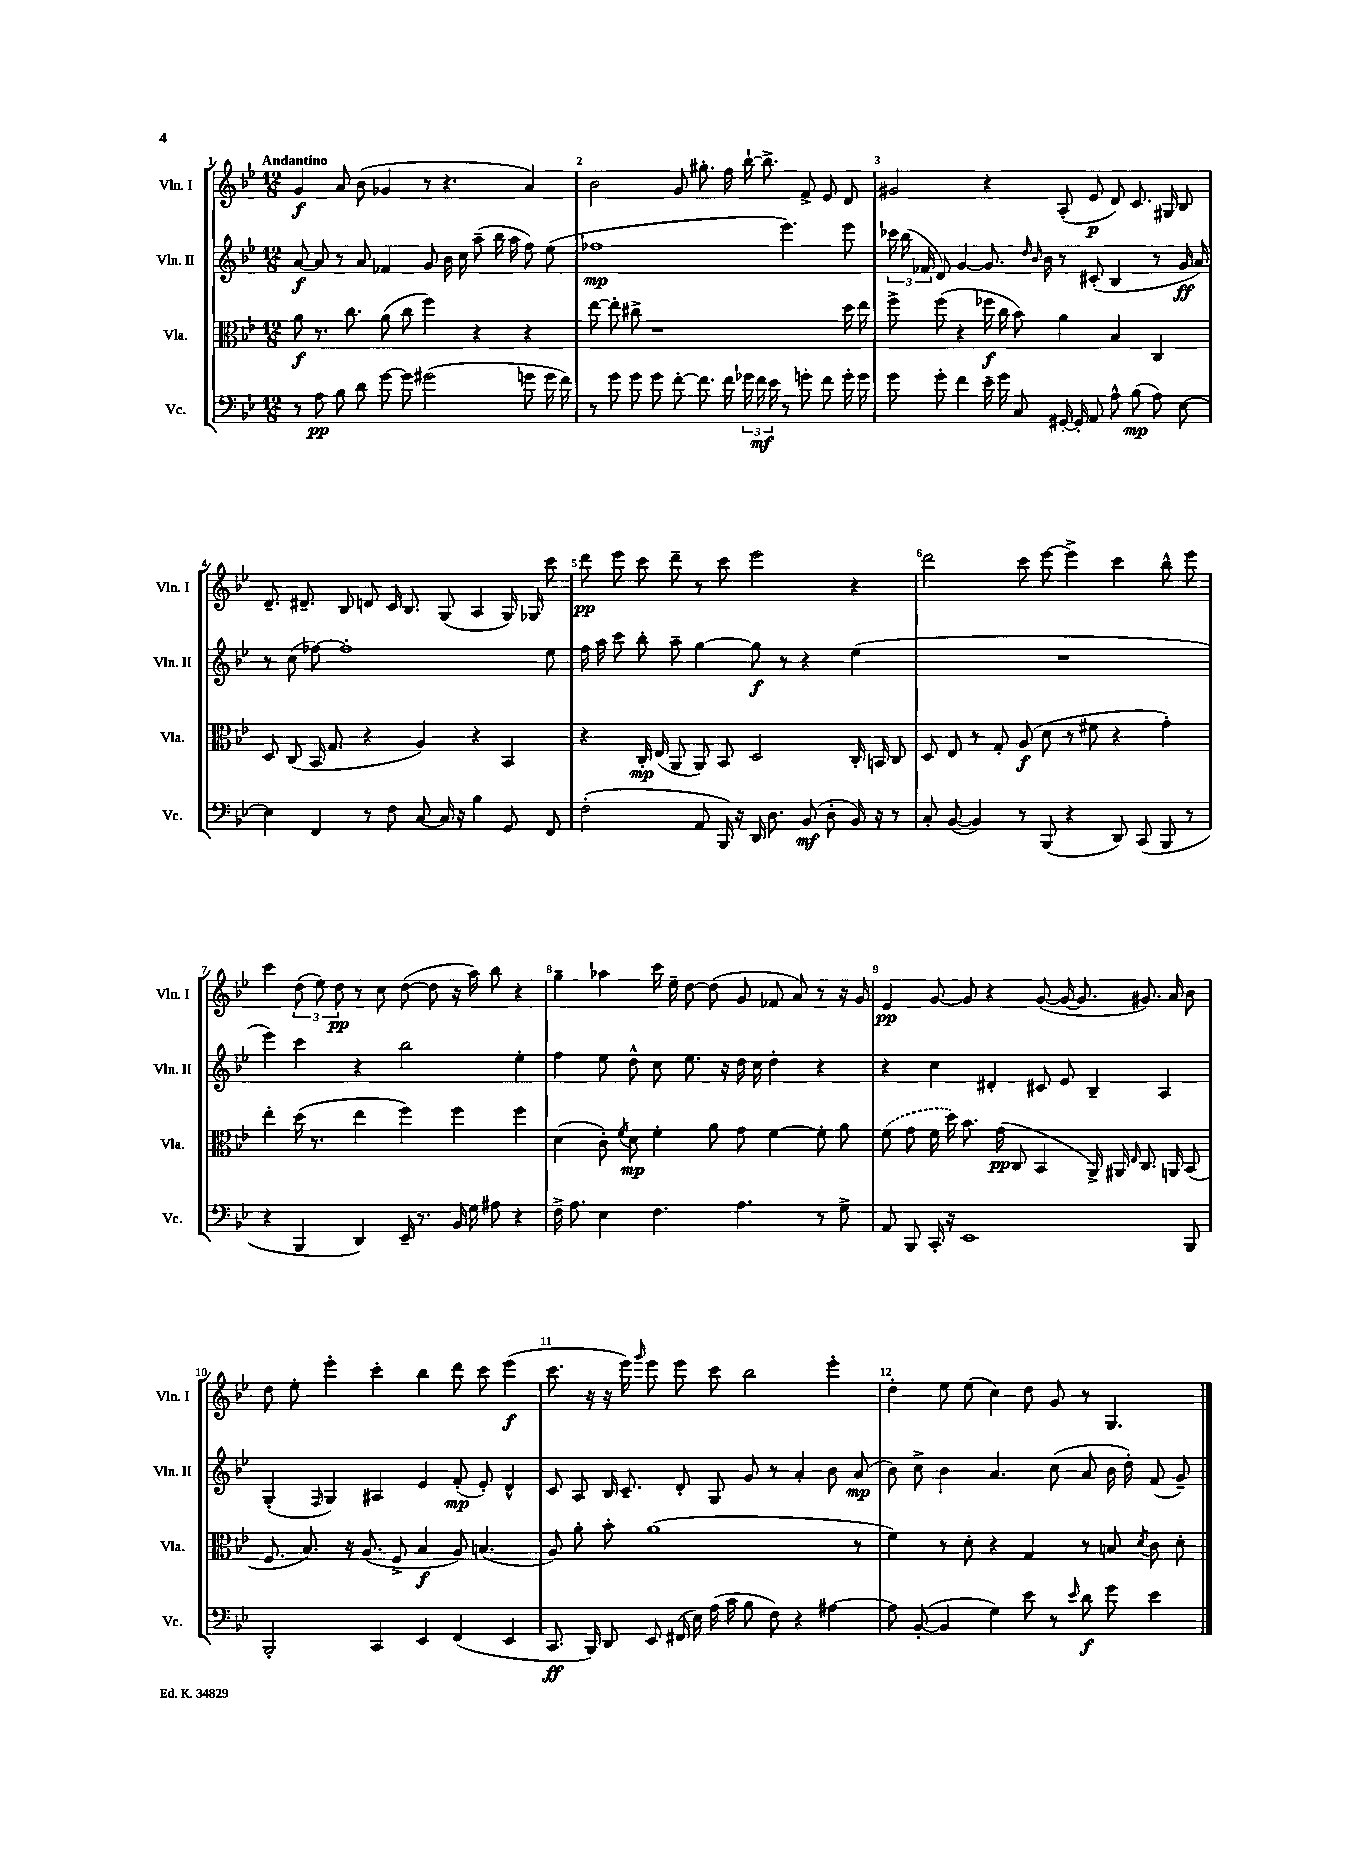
<<
\new StaffGroup <<
\new Staff = "s0" \with { instrumentName = "Vln. I" shortInstrumentName = "Vln. I" } {
    \clef treble \key bes \major \numericTimeSignature \time 12/8 \tempo "Andantino"
    \autoBeamOff g'4\f a'8 bes'8( ges'4 r8 r4. a'4) |
    bes'2 g'8 gis''8.-. f''16 bes''16~-! bes''8.-> f'8-> ees'8 d'8 |
    gis'2 r4 a8-.( ees'8\p d'8) c'8. gis16 bes8 |
    d'8.-- dis'8.-- bes8 d'8 c'16 bes8. g8( a4 g16) ges16 c'''8 |
    d'''8\pp ees'''8 c'''8 d'''8-- r8 c'''8 ees'''2 r4 |
    d'''2 c'''8 ees'''8~ ees'''4-> c'''4 bes''8-^ ees'''8 |
    c'''4 \tuplet 3/2 { d''8( ees''8) d''8\pp } r8 c''8 d''8~( d''8 r16 a''16) bes''8 r4 |
    g''4-- aes''4 c'''16 ees''16-- d''8~ d''8( g'8 fes'8 a'8) r8 r16 g'16 |
    ees'4\pp g'8~ g'8 r4 g'8~( g'16~ g'8. gis'8.) a'16 bes'8 |
    d''8 ees''8-. ees'''4-. c'''4-. bes''4 d'''8 c'''8 ees'''4\f( |
    c'''8. r16 r16 ees'''16) \grace { g'''16 } ees'''8 ees'''8 c'''8 bes''2 ees'''4-. |
    d''4-. ees''8 ees''8( c''4) d''8 g'8 r8 g4. \bar "|." |
}
\new Staff = "s1" \with { instrumentName = "Vln. II" shortInstrumentName = "Vln. II" } {
    \clef treble \key bes \major \numericTimeSignature \time 12/8
    \autoBeamOff a'8~\f a'8 r8 a'8 fes'4 g'8 bes'16 c''16 a''8--( bes''16 a''16 f''8) ees''8( |
    fes''1\mp ees'''4.) ees'''8 |
    \tuplet 3/2 { ces'''16 bes''16( fes'16 } d'8) g'4~ g'8. \grace { d''16 bes'16 } bes'16 r8 cis'8-.( bes4 r8 g'16\ff a'16) |
    r8 c''8( fes''8~) fes''1-. ees''8 |
    f''16 a''16 c'''8 bes''8-. a''8-- g''4~ g''8\f r8 r4 ees''4( |
    R1. |
    ees'''4) c'''4 r4 bes''2 ees''4-. |
    f''4 ees''8 d''8-^ c''8 ees''8. r16 d''16 c''16 d''4-. r4 |
    r4 c''4 dis'4-. cis'8 ees'8 bes4-- a4 |
    g4-.( \grace { f16 } g4) ais4 ees'4 f'8-.\mp( ees'8-.) d'4-^ |
    c'8 a8 bes16 c'8.-- d'8-. g8 g'8 r8 a'4-. bes'8 a'8\mp( |
    bes'8) c''8-> bes'4 a'4. c''8( a'8 bes'16 d''16-.) f'8( g'8--) \bar "|." |
}
\new Staff = "s2" \with { instrumentName = "Vla." shortInstrumentName = "Vla." } {
    \clef alto \key bes \major \numericTimeSignature \time 12/8
    \autoBeamOff a'8\f r8. c''8. a'8( c''8 f''4) r4 r4 |
    ees''8~ ees''8-. cis''8-> r1 d''16 ees''16 |
    f''8-> f''8( r4 fes''16\f c''16 bes'8) a'4 bes4 c4 |
    d8 c8( bes,16 g8. r4 a4) r4 bes,4 |
    r4 c16-.\mp ees16( a,8 a,8) bes,8 d2 c16-. b,16 c8 |
    d8 ees8 r8 g8-. a8\f( d'8 r8 fis'8 r4 g'4-.) |
    ees''4-. d''16( r8. ees''4 f''4) f''4 f''4 |
    d'4( c'8-.) \acciaccatura { f'8 } d'8\mp f'4-. a'8 g'8 f'4~ f'8-. a'8 |
    \once \slurDashed f'8( g'8 f'16 d''16) bes'8. g'16\pp( c8 bes,4 a,16->) ais,16 \grace { ees16 } c8. a,16 bes,8( |
    f8. bes8.) r16 a8.( f8-> bes4\f a8) b4.( |
    a8) a'8-. bes'8-. a'1( r8 |
    f'4) r8 d'8-. r4 g4 r8 b8 \acciaccatura { d'8 } c'8 d'8-. \bar "|." |
}
\new Staff = "s3" \with { instrumentName = "Vc." shortInstrumentName = "Vc." } {
    \clef bass \key bes \major \numericTimeSignature \time 12/8
    \autoBeamOff r8 a8\pp bes8 d'8 g'8~ g'8 gis'2( g'8 g'16 f'16) |
    r8 g'8 g'8 g'8 f'8~-. f'8. f'16 \tuplet 3/2 { ges'16 f'16\mf ees'16 } r8 g'8-. f'8 g'16-. g'16 |
    g'8 g'8-. f'4 ees'16-- g'16 c8 gis,16~-. gis,16-. a,8 a8-^ bes8\mp( a8) ees8~ |
    ees4 f,4 r8 f8 c8~ c16 r16 bes4 g,8 f,8 |
    f2-.( a,8 bes,,16) r16 d,16 d8. bes,8\mf( d8-. bes,16) r16 r8 |
    c8-. bes,8~( bes,4) r8 bes,,8( r4 d,8) c,8( bes,,8 r8 |
    r4 bes,,4 d,4) ees,16-- r8. bes,16 g16 ais8 r4 |
    f16-> a8. ees4 f4. a4. r8 g8-> |
    a,8 bes,,8 c,16-. r16 ees,1 bes,,8 |
    bes,,2-. c,4 ees,4 f,4( ees,4 |
    c,8.\ff bes,,16) d,8 ees,8 fis,16( ees16) a16( c'16 bes8 f8) r4 ais4~ |
    ais8 bes,8~-.( bes,4 g4) ees'8 r8 \grace { ees'16 } d'8\f g'8 ees'4 \bar "|." |
}
>>
>>
\layout { \context { \Score \override BarNumber.break-visibility = ##(#f #t #t) barNumberVisibility = #all-bar-numbers-visible } }
